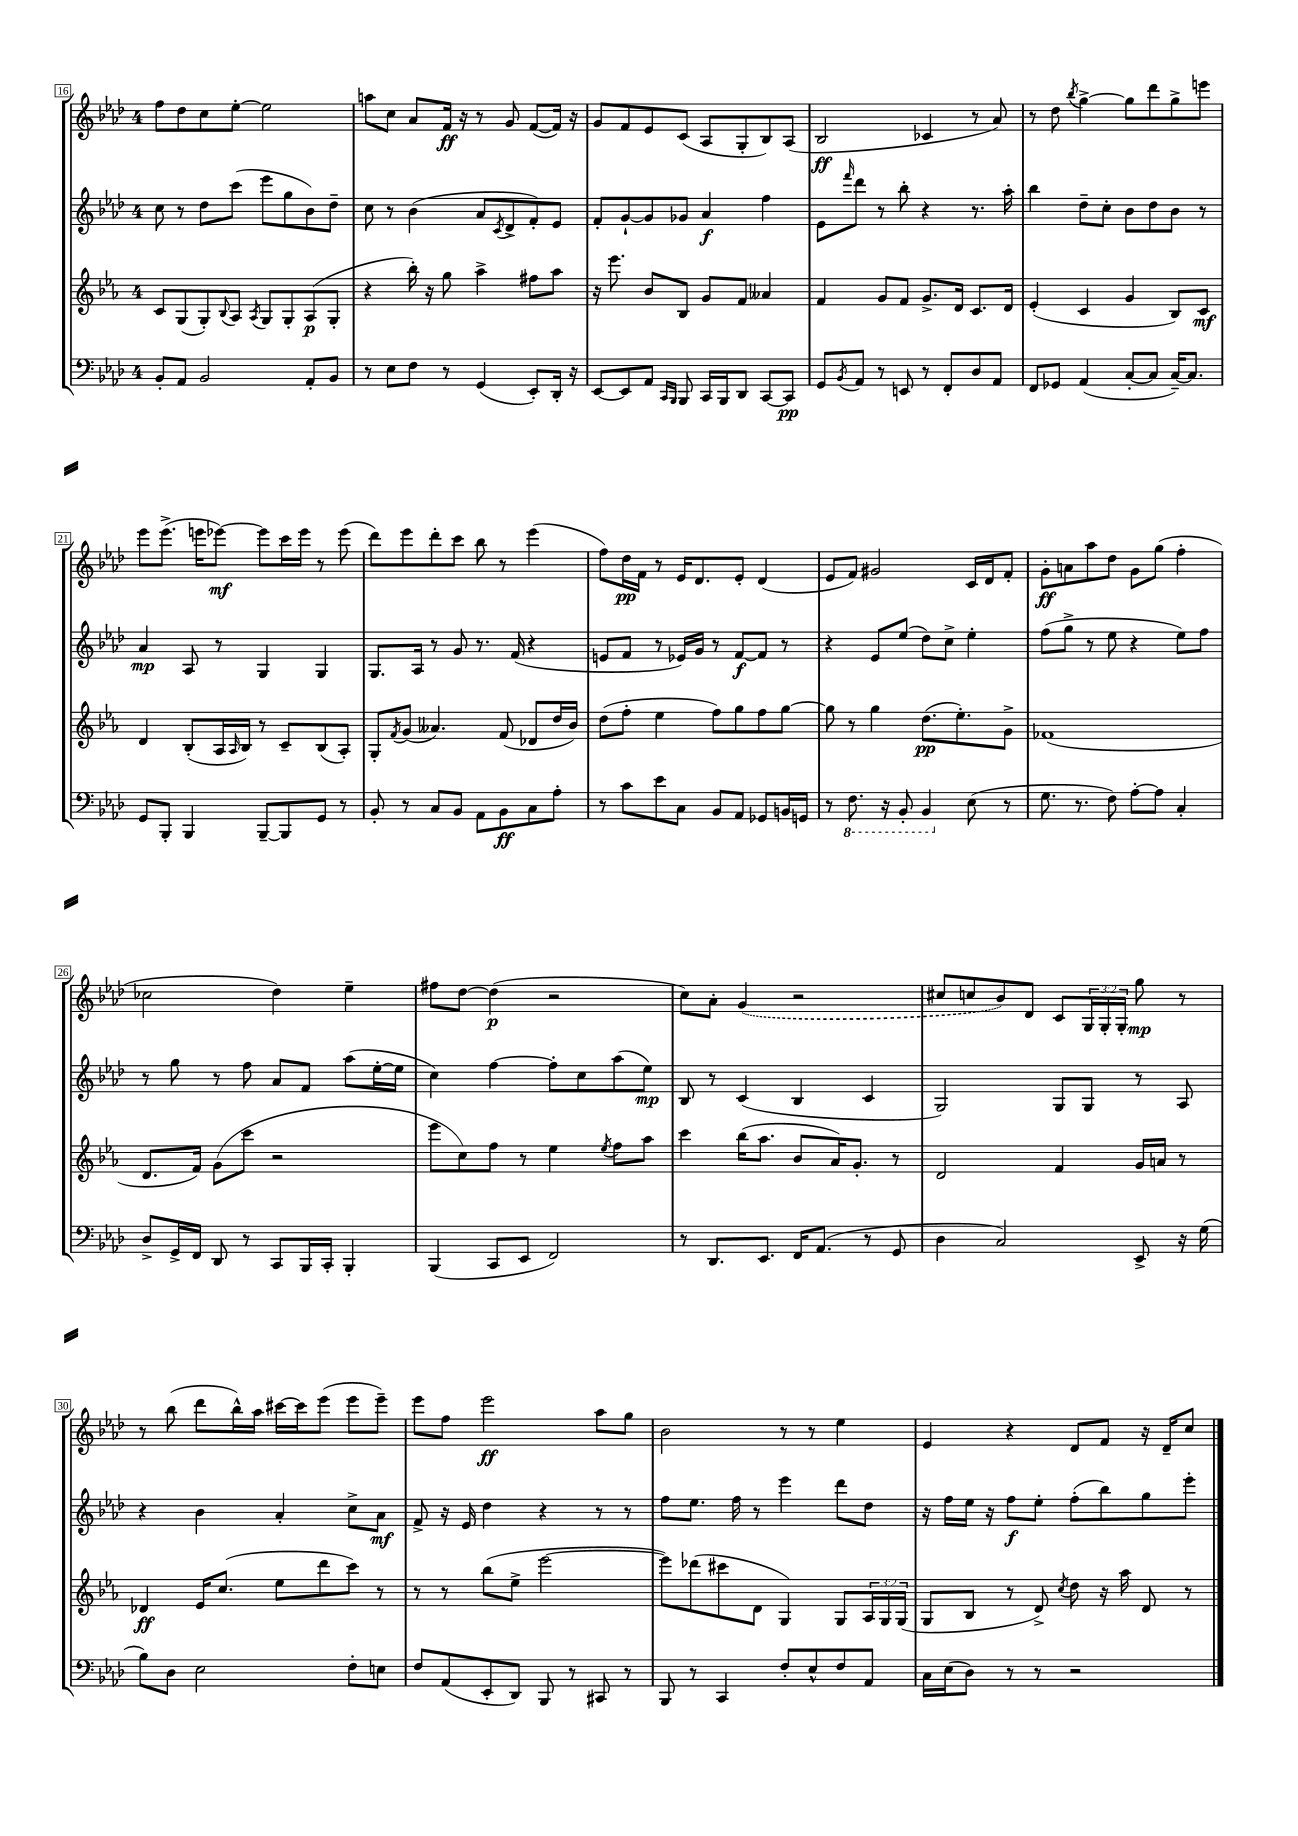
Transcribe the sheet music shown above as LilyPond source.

<<
\new StaffGroup <<
\new Staff = "s0" {
    \clef treble \key aes \major \once \override Staff.TimeSignature.style = #'single-digit \time 4/4 \override Staff.TupletNumber.text = #tuplet-number::calc-fraction-text
    f''8 des''8 c''8 ees''8~-. ees''2 |
    a''8 c''8 aes'8 f'16\ff r16 r8 g'8 f'8~( f'16) r16 |
    g'8 f'8 ees'8 c'8( aes8 g8-. bes8) aes8( |
    bes2\ff ces'4 r8 aes'8) |
    r8 des''8 \acciaccatura { bes''8 } g''4~-> g''8 des'''8 g''8-> e'''8 |
    ees'''8 ees'''8.->( e'''16 ees'''8~\mf) ees'''8 c'''16 ees'''16 r8 ees'''8( |
    des'''8) ees'''8 des'''8-. c'''8 bes''8 r8 ees'''4( |
    f''8) des''16\pp f'16 r8 ees'16 des'8. ees'8-. des'4( |
    ees'8 f'8) gis'2 c'16 des'16 f'8-. |
    g'8-.\ff a'8 aes''8 des''8 g'8 g''8( f''4-. |
    ces''2 des''4) ees''4-- |
    fis''8 des''8~ des''4\p( r2 |
    c''8) aes'8-. \once \slurDashed g'4( r2 |
    cis''8 c''8 bes'8) des'8 c'8 \tuplet 3/2 { g16 g16-. g16-. } g''8\mp r8 |
    r8 bes''8( des'''8 bes''16-^) aes''16 cis'''16~ cis'''16 ees'''8( ees'''8 ees'''8--) |
    ees'''8 f''8 ees'''2\ff aes''8 g''8 |
    bes'2 r8 r8 ees''4 |
    ees'4 r4 des'8 f'8 r16 des'16-- c''8 \bar "|." |
}
\new Staff = "s1" {
    \clef treble \key aes \major \once \override Staff.TimeSignature.style = #'single-digit \time 4/4
    c''8 r8 des''8 c'''8( ees'''8 g''8 bes'8) des''8-- |
    c''8 r8 bes'4( aes'8 \acciaccatura { c'8 } des'8-> f'8-.) ees'8 |
    f'8-. g'8~-! g'8 ges'8 aes'4\f f''4 |
    ees'8 \grace { f'''16 } des'''8 r8 bes''8-. r4 r8. aes''16-. |
    bes''4 des''8-- c''8-. bes'8 des''8 bes'8 r8 |
    aes'4\mp aes8 r8 g4 g4 |
    g8. aes16 r8 g'8 r8. f'16( r4 |
    e'8 f'8 r8 ees'16) g'16 r8 f'8~\f f'8 r8 |
    r4 ees'8 ees''8( des''8) c''8-> ees''4-. |
    f''8( g''8-> r8 ees''8 r4 ees''8) f''8 |
    r8 g''8 r8 f''8 aes'8 f'8 aes''8( ees''16~-. ees''16 |
    c''4) f''4~ f''8-. c''8 aes''8( ees''8\mp) |
    bes8 r8 c'4( bes4 c'4 |
    g2) g8 g8 r8 aes8 |
    r4 bes'4 aes'4-. c''8-> aes'8\mf |
    f'8-> r16 ees'16 des''4 r4 r8 r8 |
    f''8 ees''8. f''16 r8 ees'''4 des'''8 des''8 |
    r16 f''16 ees''16 r16 f''8\f ees''8-. f''8-.( bes''8) g''8 ees'''8-. \bar "|." |
}
\new Staff = "s2" {
    \clef treble \key ees \major \once \override Staff.TimeSignature.style = #'single-digit \time 4/4 \override Staff.TupletNumber.text = #tuplet-number::calc-fraction-text
    c'8 g8( g8-.) \appoggiatura { bes8 } aes8 \acciaccatura { aes8 } g8 g8-. aes8\p( g8-. |
    r4 bes''16-.) r16 g''8 aes''4-> fis''8 aes''8 |
    r16 ees'''8. bes'8 bes8 g'8 f'8 aeses'4 |
    f'4 g'8 f'8 g'8.-> d'16 c'8. d'16 |
    ees'4-.( c'4 g'4 bes8) c'8\mf |
    d'4 bes8-.( aes16 \grace { aes16 } bes16) r8 c'8-- bes8( aes8-.) |
    g8-. \acciaccatura { f'8 } g'8( aeses'4.) f'8( des'8 d''16 bes'16) |
    d''8( f''8-. ees''4 f''8) g''8 f''8 g''8~ |
    g''8 r8 g''4 d''8.\pp( ees''8.-.) g'8-> |
    fes'1( |
    d'8. f'16) g'8( c'''8 r2 |
    ees'''8 c''8) f''8 r8 ees''4 \acciaccatura { ees''8 } f''8 aes''8 |
    c'''4 bes''16( aes''8. bes'8 aes'16) g'8.-. r8 |
    d'2 f'4 g'16 a'16 r8 |
    des'4\ff ees'16 c''8.( ees''8 d'''8 c'''8) r8 |
    r8 r8 bes''8( ees''8-> ees'''2~ |
    ees'''8) des'''8( cis'''8 d'8 g4) g8 \tuplet 3/2 { aes16 g16 g16( } |
    g8 bes8 r8 d'8->) \acciaccatura { c''8 } d''8 r16 aes''16 d'8 r8 \bar "|." |
}
\new Staff = "s3" {
    \clef bass \key aes \major \once \override Staff.TimeSignature.style = #'single-digit \time 4/4
    bes,8-. aes,8 bes,2 aes,8-. bes,8 |
    r8 ees8 f8 r8 g,4( ees,8-.) des,16-. r16 |
    ees,8~ ees,8 aes,8 \grace { c,16 bes,,16 } bes,,8 c,16 bes,,16 des,8 c,8~ c,8\pp |
    g,8 \acciaccatura { bes,8 } aes,8 r8 e,8 r8 f,8-. des8 aes,8 |
    f,8 ges,8 aes,4( c8~-. c8 c16~--) c8. |
    g,8 bes,,8-. bes,,4 bes,,8~-- bes,,8 g,8 r8 |
    bes,8-. r8 c8 bes,8 aes,8 bes,8\ff c8 aes8-. |
    r8 c'8 ees'8 c8 bes,8 aes,8 ges,8 b,16 g,16 |
    r8 \ottava #-1 f,8. r16 bes,,8-. bes,,4 \ottava #0 ees8( r8 |
    g8. r8. f8) aes8~-. aes8 c4-. |
    des8-> g,16-> f,16 des,8 r8 c,8 bes,,16 c,16-. bes,,4-. |
    bes,,4( c,8 ees,8 f,2) |
    r8 des,8. ees,8. f,16 aes,8.( r8 g,8 |
    des4 c2) ees,8-> r16 g16( |
    bes8) des8 ees2 f8-. e8 |
    f8 aes,8( ees,8-. des,8) bes,,8 r8 cis,8 r8 |
    bes,,8 r8 c,4 f8-. ees8-^ f8 aes,8 |
    c16 ees16( des8) r8 r8 r2 \bar "|." |
}
>>
>>
\layout { \context { \Score currentBarNumber = #16 \override BarNumber.stencil = #(make-stencil-boxer 0.1 0.3 ly:text-interface::print) } }
